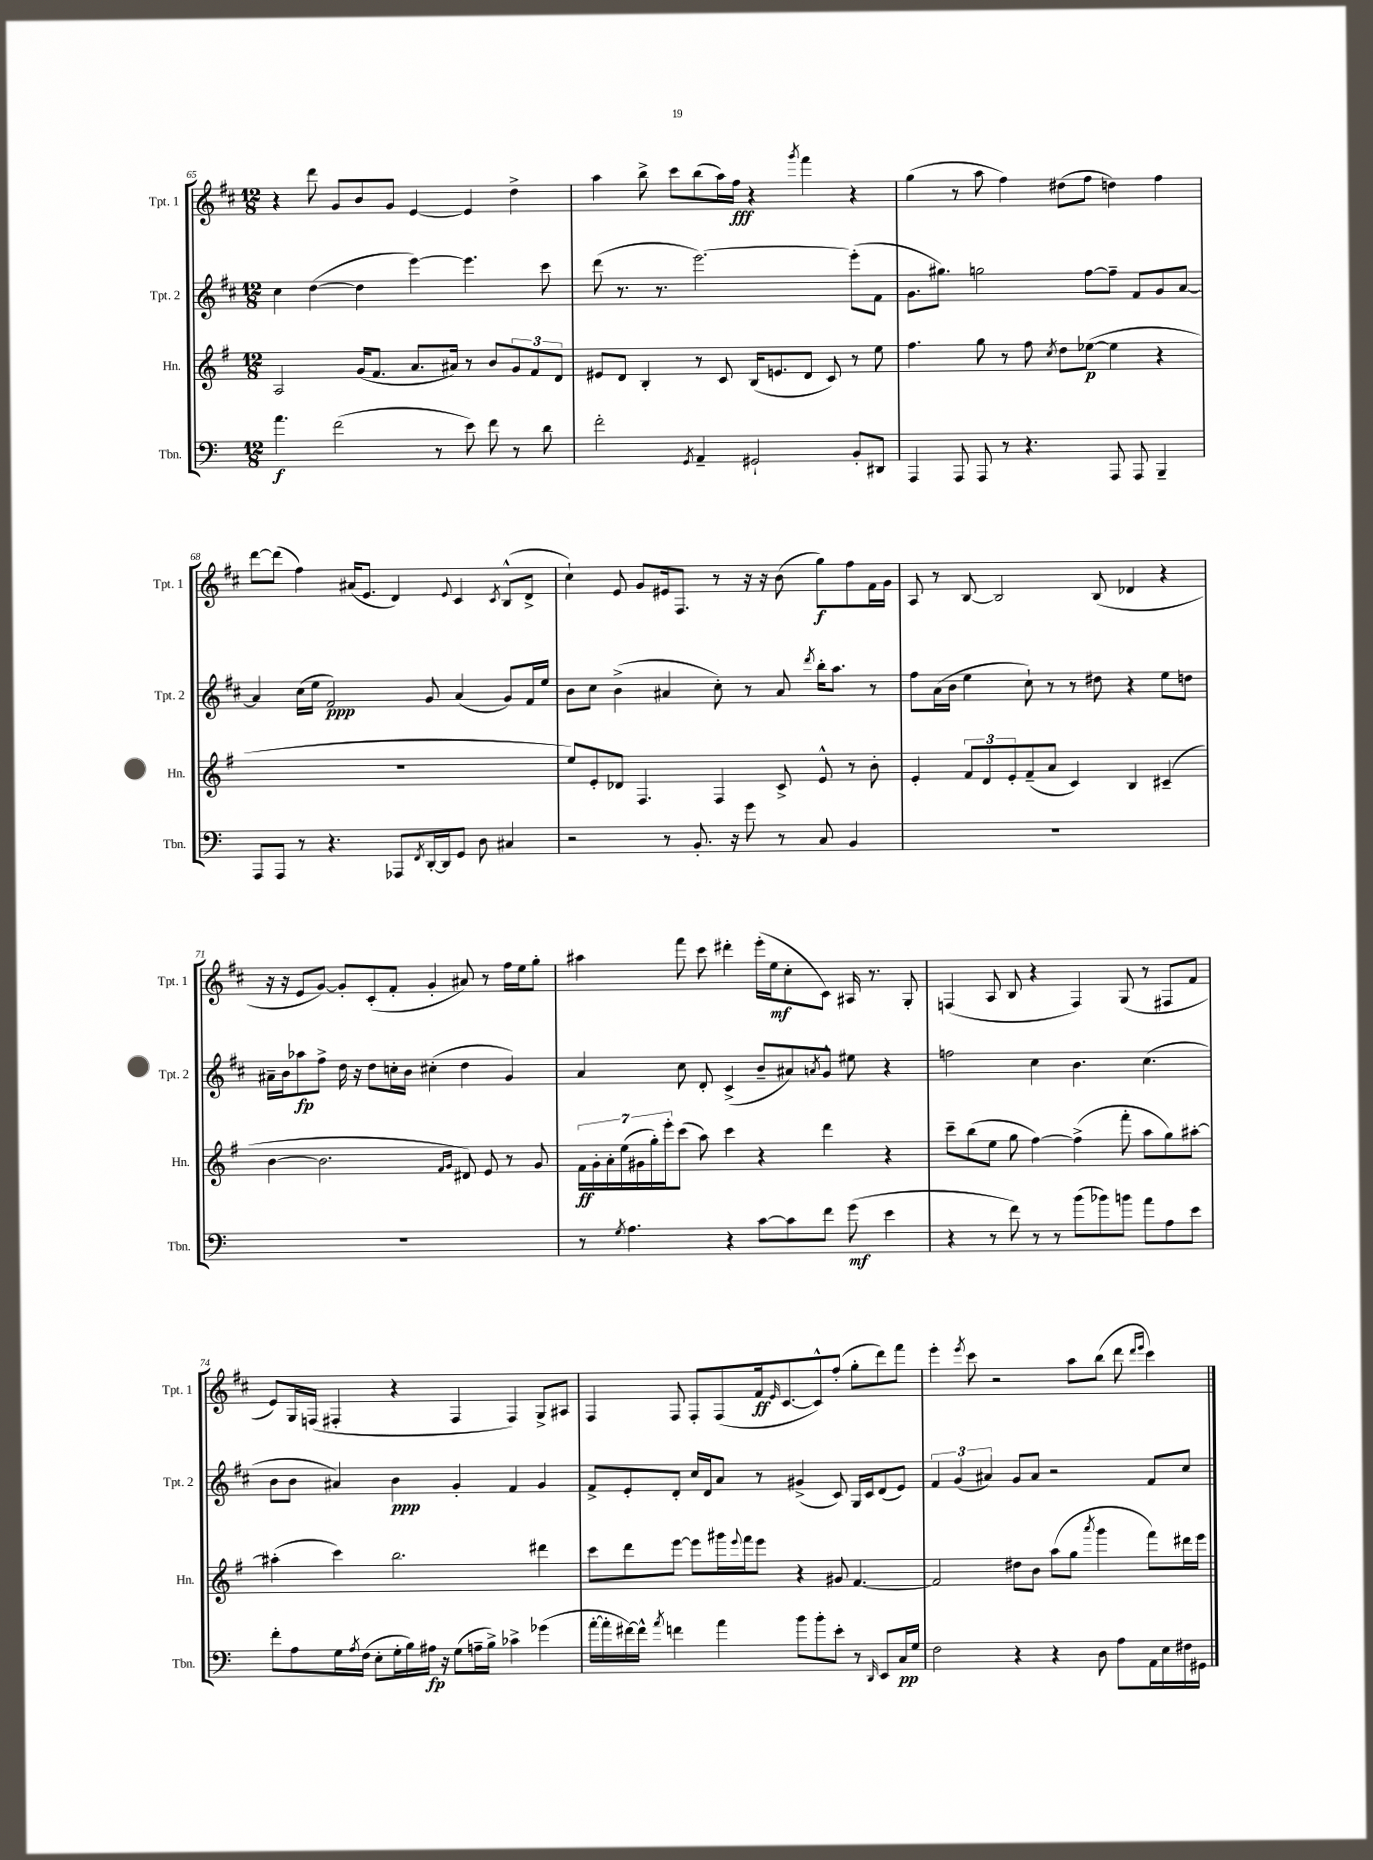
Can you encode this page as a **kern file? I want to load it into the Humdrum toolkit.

**kern	**kern	**kern	**kern
*staff4	*staff3	*staff2	*staff1
*clefF4	*clefG2	*clefG2	*clefG2
*k[]	*k[f#]	*k[f#c#]	*k[f#c#]
*M12/8	*M12/8	*M12/8	*M12/8
4.a\	2A/	4cc#\	4r
.	.	([4dd\	8ddd\
(2f\	.	.	8g/L
.	(16g/LK	4dd\]	8b/
.	8.f#/J	.	.
.	.	.	8g/J
.	8.a/L	[4eee\)	[4e/
8r	.	.	.
.	16a#/Jk)	.	.
8e\)	8r	4.eee\]	4e/]
8f\	8b/L	.	.
8r	12g/	.	4dd^\
.	12f#/	.	.
8d\	.	8ccc#\	.
.	12d/J	.	.
=	=	=	=
2f'\	8e#/L	(8ddd\	4aa\
.	8d/J	8.r	.
.	4B'/	.	8bb^\
.	.	8.r	.
.	.	.	8ccc#\L
8qGG/	.	.	.
4AA~/	8r	[2.eee\)	(8bb\
.	8c/	.	16aa\L)
.	.	.	16ff#\JJ
2GG#`/	(16B/LK	.	4r
.	8.e/	.	.
.	.	.	8qggg/
.	8d/J	.	4fff#\
.	8c/)	.	.
8BB'/L	8r	(8eee'\]L	4r
8DD#/J	8ee\	8f#\J	.
=	=	=	=
4AAA/	4.ff#\	8.g\L	(4gg\
.	.	8.gg#\J)	.
8AAA/	.	.	8r
8AAA/	8gg\	2gg\	8aa\
8r	8r	.	4ff#\)
4.r	8ff#\	.	.
.	8qcc/	.	.
.	8dd\L	.	(8dd#\L
.	([8ee-\J	[8ff#\L	8ff#\J
8AAA/	4ee-\]	8ff#~\]J	4dd\)
8AAA/	.	8f#/L	.
4BBB~/	4r	8g/	4ff#\
.	.	[8a/J	.
=	=	=	=
8AAA/L	1.r	4a/]	[8ddd\L
8AAA/J	.	.	(8ddd\]J
8r	.	(16cc#\LL	4ff#\)
.	.	16ee\JJ	.
4.r	.	2f#/)	.
.	.	.	(16a#/LK
.	.	.	8.e/J
8AAA-/L	.	.	4d/)
8qFF/	.	.	.
[16DD'/L	.	8g/	.
16DD/]J	.	.	.
.	.	.	8qqe/
8GG/J	.	(4a/	4c#/
8D\	.	.	.
.	.	.	8qc#/
4C#/	.	8g/L)	(8B^^/L
.	.	16f#/L	8d^/J
.	.	16ee/JJ	.
=	=	=	=
2r	8ee/L)	8b\L	4cc#`\)
.	8e'/	8cc#\J	.
.	8d-/J	(4b^\	8e/
.	4.F#/	.	8g/L
8r	.	4a#/	16e#/k
.	.	.	8.F#/J
8.BB'/	.	.	.
.	4F#/	8cc#'\)	8r
16r	.	.	.
8g\	.	8r	16r
.	.	.	16r
8r	8c^/	8a#/	(8b\
.	.	8qddd/	.
8C/	8e^^/	16bb'\LK	8gg\L)
.	.	8.aa\J	.
4BB/	8r	.	8ff#\
.	8b'\	8r	16f#\L
.	.	.	16g\JJ
=	=	=	=
1.r	4e'/	8ff#\L	8A/
.	.	(16a\L	8r
.	.	16b\JJ	.
.	12f#/L	4ee\	[8B/
.	12d/	.	.
.	.	.	2B/]
.	12e'/	.	.
.	(8f#~/	8cc#`\)	.
.	8a/J	8r	.
.	4c/)	8r	.
.	.	8dd#\	(8B/
.	4B/	4r	4d-/
.	(4c#~/	8ee\L	4r
.	.	8dd\J	.
=	=	=	=
1.r	[4b\	16a#~\LL	16r
.	.	16b\J	16r
.	.	8aa-\	8e/L
.	2.b\]	8ff#^\J	[8g/J)
.	.	16dd\	8g'/]L
.	.	16r	.
.	.	8dd\L	(8c#'/
.	.	16cc'\L	8f#'/J
.	.	16b\JJ	.
.	.	(4cc#'\	4g'/
.	16qqf#/LL	.	.
.	16qqg/JJ	.	.
.	8d#/)	4dd\	8a#/)
.	8e/	.	8r
.	8r	4g/)	16ff#\LL
.	.	.	16ee\J
.	8g/	.	8gg'\J
=	=	=	=
8r	28f#\LL	4a/	4aa#\
.	28g'\	.	.
.	28a'\	.	.
.	(28ee\	.	.
8qG/	.	.	.
4.A\	.	.	.
.	28g#\	.	.
.	28gg'\)	.	.
.	28eee'\J	.	.
.	(8ccc\J	8cc#\	8fff#\
.	8aa\)	8d'/	8ccc#\
4r	4ccc\	(4c#^/	4ddd#'\
[8c\L	4r	8b~/L	(16eee'\LL
.	.	.	16ee\J
8c\]	.	8a#/)	8cc#'\
.	.	8qa/	.
8f\J	4ddd\	8g^^/J	8c#\J)
(8g\	.	8ee#\	16A#/
.	.	.	8.r
4e\	4r	4r	.
.	.	.	8G'/
=	=	=	=
4r	8ccc~\L	2ff\	(4F/
.	(8bb\	.	.
8r	8ee\J	.	8A/
8f\)	8gg\	.	8B/
8r	[4ff#\)	4cc#\	4r
8r	.	.	.
(8b\L	(4ff#^\]	4.b\	4F/)
8b-\)	.	.	.
8b\J	8fff#'\	.	(8G/
8a\L	8aa\L	(4.cc#\	8r
8A\	8gg\)	.	8F#/L
8e\J	[8aa#'\J	.	8f#/J
=	=	=	=
8f'\L	(4aa#'\]	8b\L	8e/L)
8A\	.	8b\J	16G/L
.	.	.	(16F/JJ
16G\L	4ccc\)	4a#/)	4F#'/
8qA/	.	.	.
(16F\JJ	.	.	.
8E'\L	.	.	.
16G'\L	2.bb\	4b\	4r
16B\)	.	.	.
16A#\JJ	.	.	.
16r	.	.	.
(8G\L	.	4g'/	4F#/
16A~\L	.	.	.
16B^\JJ)	.	.	.
4c-^\	.	4f#/	4F#/)
(4g-\	4ddd#\	4g/	8G^/L
.	.	.	8A#/J
=	=	=	=
[16a'\LL	8ccc\L	8f#^/L	4F#/
16a'\]	.	.	.
[16f#\)	8ddd\	8e'/	.
16f#^^\]JJ	.	.	.
8qa/	.	.	.
4f\	[8eee\J	8d'/J	8F#/
.	8eee\]L	16cc#/LL	8F#'/L
.	.	16d/J	.
4a\	16ggg#\L	8a/J	(8F#/
.	8qqeee/	.	.
.	16fff#\J	.	.
.	8eee\J	8r	16f#/k
.	.	.	16qqe/
.	.	.	[8.c#/
8b\L	4r	(4g#^/	.
8b'\	.	.	8c#^^/])
8e'\J	8g#/	8c#/)	(8ff#'/J
8r	[4.f#/	16G/LL	8gg'\L
.	.	16c#/J	.
16qqDD/	.	.	.
8EE/L	.	(8d/	8ddd\)
16C/L	.	8e/J)	8fff#\J
16G/JJ	.	.	.
=	=	=	=
2F\	2f#/]	6f#/	4eee'\
.	.	(6g/	.
.	.	.	8qeee/
.	.	.	8ccc#\
.	.	6a#/)	.
.	.	.	2r
4r	8dd#\L	8g/L	.
.	8b\J	8a#/J	.
4r	(8aa\L	2r	.
.	8gg\J	.	8aa\L
.	8qaaa/	.	.
8D\	4ggg\	.	(8bb\J
8A\L	.	.	8ddd\
.	.	.	16qqddd/LL
.	.	.	16qqeee/JJ
16AA\L	8fff#\L)	8f#/L	4ccc#\)
16E\	.	.	.
16F#\	16ddd#\L	8cc#/J	.
16GG#\JJ	16eee\JJ	.	.
==	==	==	==
*-	*-	*-	*-
